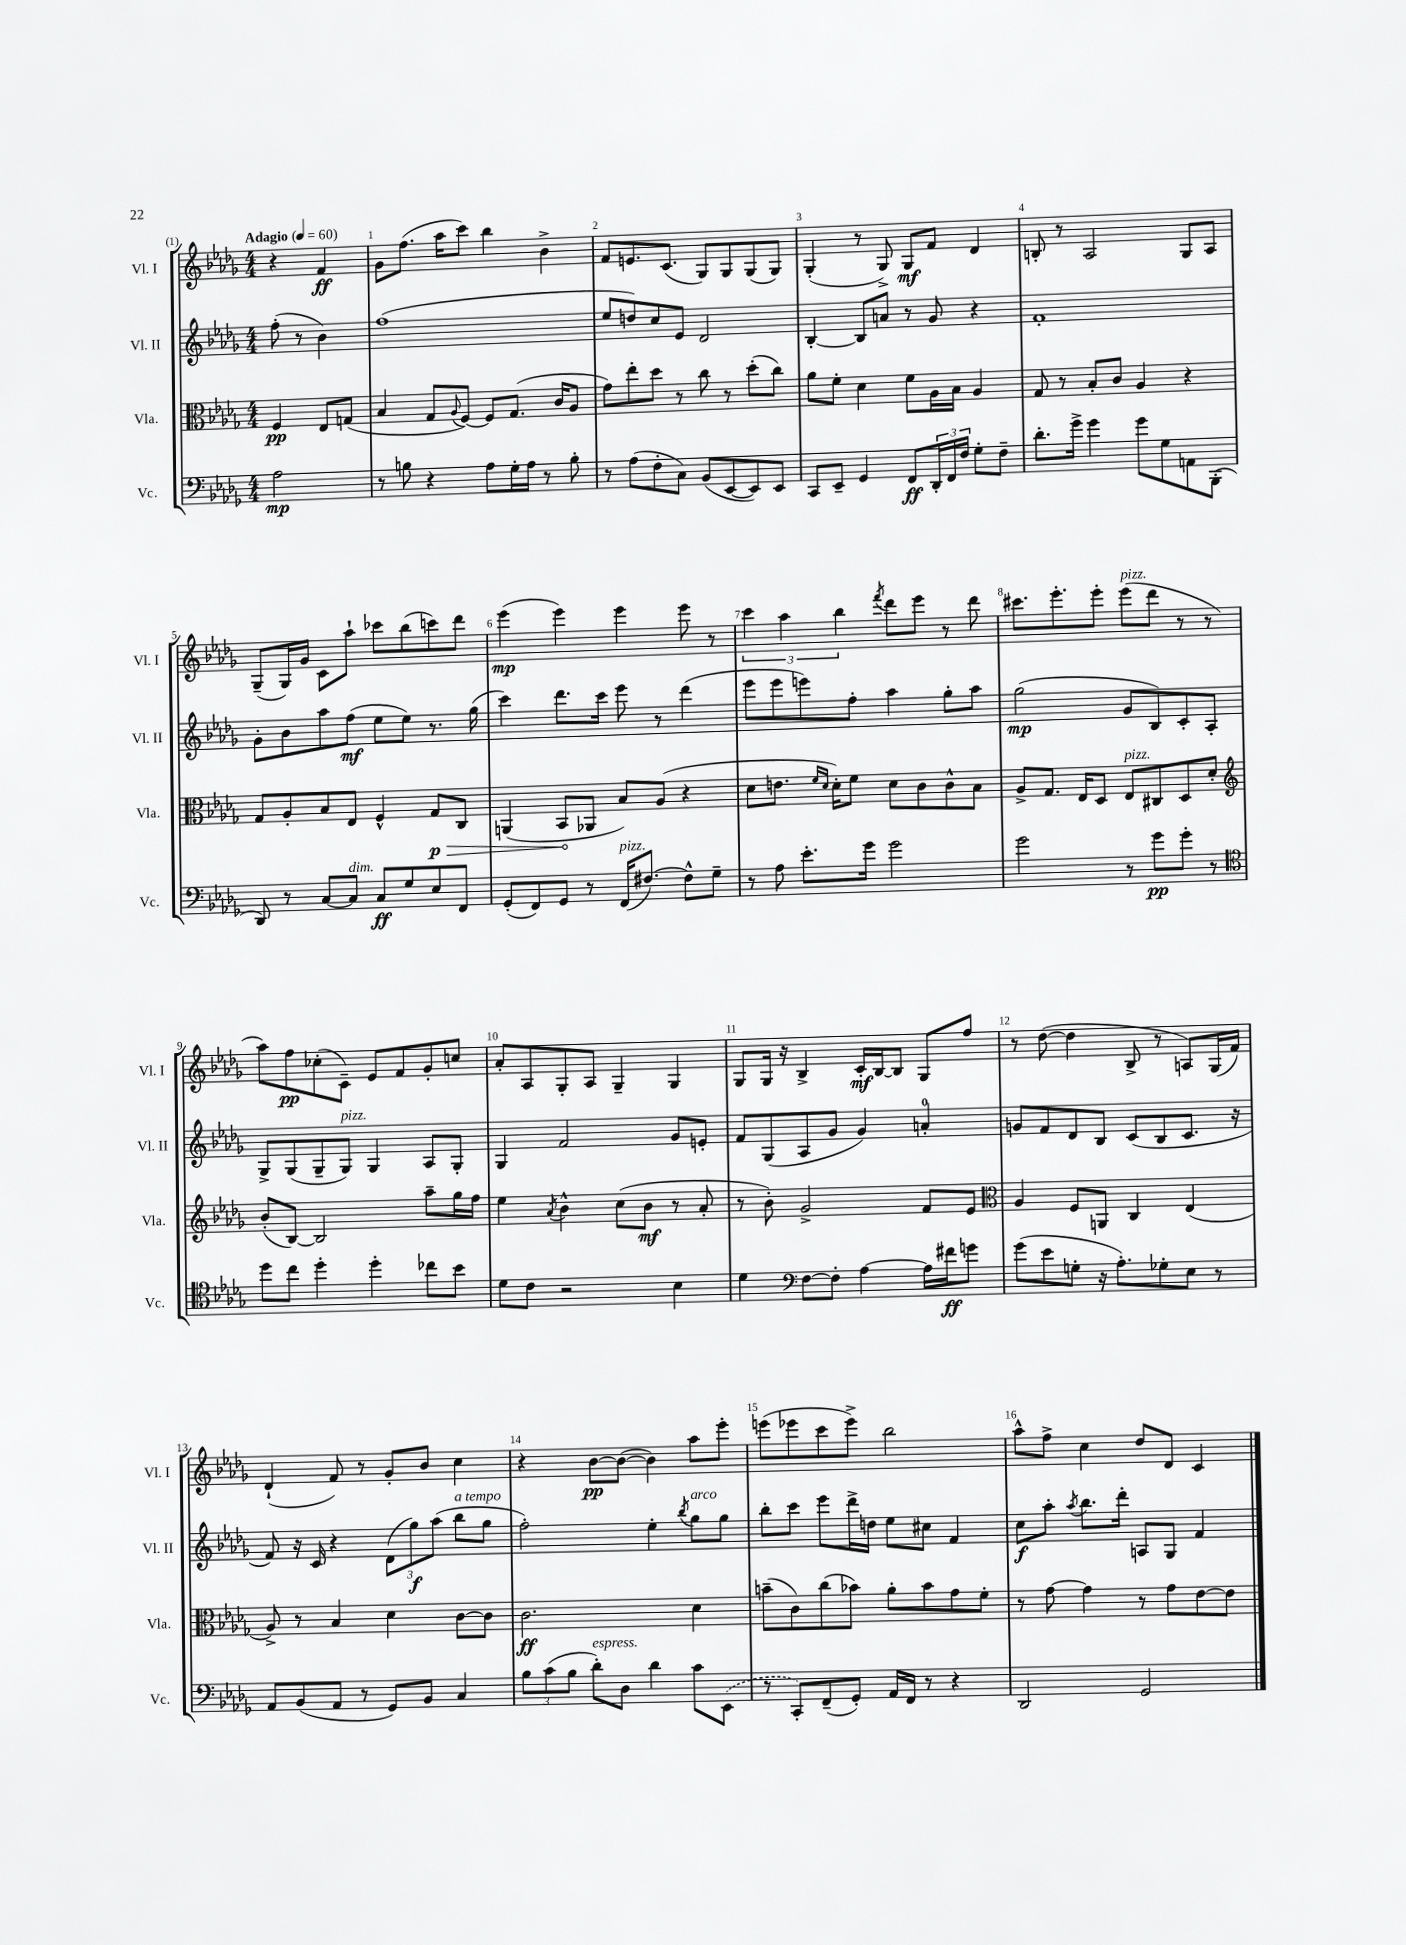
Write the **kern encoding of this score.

**kern	**kern	**kern	**kern
*staff4	*staff3	*staff2	*staff1
*clefF4	*clefC3	*clefG2	*clefG2
*k[b-e-a-d-g-]	*k[b-e-a-d-g-]	*k[b-e-a-d-g-]	*k[b-e-a-d-g-]
*M4/4	*M4/4	*M4/4	*M4/4
*MM60	*MM60	*MM60	*MM60
2A-	4F	(8ff'	4r
.	.	8r	.
.	8E-	4b-)	4f
.	(8G	.	.
=	=	=	=
8r	4B-	(1ff	8g-
8B	.	.	(8.ff
4r	8G-	.	.
.	.	.	16aa-
.	8qqA-	.	.
.	[8F)	.	8ccc)
8A-	8F]	.	4bb-
16G-'	(8.G-	.	.
16A-	.	.	.
8r	.	.	4b-^
.	16c	.	.
8B'	8A-	.	.
=	=	=	=
8r	8g-)	8ee-	8f
(8A-	8ee-'	8dd)	8.e
8F'	8dd-	8cc	.
.	.	.	(8.c
8C)	8r	8e-	.
(8BB-	8cc	2d-	8G-)
[8EE-	8r	.	8G-
8EE-])	(8dd-'	.	(8G-
8EE-	8cc)	.	8G-)
=	=	=	=
8CC	8a-	[4B-'	(4G-'
8EE-~	8f'	.	.
4GG-	4d-	8B-]	8r
.	.	8a	8G-^)
8FF	8f	8r	8G-
24DD-'	16A-	8g-	8f
24FF	.	.	.
.	16B-	.	.
24F	.	.	.
8G-'	4A-	4r	4d-
8F~	.	.	.
=	=	=	=
8.d-'	8G-	1f'	8B'
.	8r	.	8r
16g-^	.	.	.
4g-	8B-'	.	2A-
.	8c	.	.
8g-	4A-	.	.
8G-	.	.	.
8AA	4r	.	8G-
(8BBB-'	.	.	8A-
=	=	=	=
8DD-)	8G-	8g-'	(8G-~
8r	8A-'	8b-	16G-)
.	.	.	16g-
[8C	8B-	8aa-	8c
8C]	8E-	(8ff	8aa-`
8C	4F^^	8ee-	8ccc-
8G-	.	8ee-)	(8bb-
8E-	8G-	8.r	8ccc)
8FF	8C	.	8ddd-
.	.	(16gg-	.
=	=	=	=
(8GG-'	(4AA	4ccc)	(4eee-
8FF)	.	.	.
8GG-	8BB-	8.ddd-	4eee-)
8r	8AA-	.	.
.	.	16ccc	.
(16FF	8B-)	8eee-	4eee-
[8.F#)	.	.	.
.	(8A-	8r	.
8F#^^]	4r	(4ddd-	8eee-
8G-~	.	.	8r
=	=	=	=
8r	8d-	8eee-	6ccc
8A-	8.e	8eee-	.
.	.	.	6aa-
8.e-'	.	8eee)	.
.	16qqf	.	.
.	16qqd-	.	.
.	16d-')	.	.
.	.	.	6bb-
.	8f	8ff'	.
16g-	.	.	.
.	.	.	8qfff
2g-	8d-	4aa-	8ddd-
.	8c	.	8eee-
.	8c^^	8gg-'	8r
.	8B-	8aa-	8ddd-
=	=	=	=
2g-	8A-^	(2gg-	8.ccc#
.	8.G-	.	.
.	.	.	8.eee-'
.	16E-	.	.
.	8D-	.	8eee-'
8r	8E-	8g-	(8eee-
8g-	8C#	8B-)	8ddd-
8g-'	8D-	8c'	8r
8r	8d-'	8A-'	8r
=	=	=	=
*clefC4	*clefG2	*	*
8dd-	(8b-'	8G-^	8aa-)
8cc	[8B-)	(8G-	8ff
4dd-'	2B-]	8G-~	(8cc-'
.	.	8G-)	8c~)
4dd-'	.	4G-	8e-
.	.	.	8f
8cc-	8aa-~	8A-	8g-'
8b-	16gg-	8G-'	8cc
.	16ff	.	.
=	=	=	=
8d-	4ee-	4G-	8a-'
8c	.	.	8A-
.	8qa-	.	.
2r	4b-^^	2f	8G-'
.	.	.	8A-
.	(8cc	.	4G-~
.	8b-	.	.
4B-	8r	8g-	4G-
.	8a-'	8e'	.
=	=	=	=
4d-	8r	8f	8G-
.	8b-')	(8G-	16G-
.	.	.	16r
*clefF4	*	*	*
[8F	2g-^	8A-	4B-^
8F']	.	8g-	.
[4A-	.	4g-)	16c'
.	.	.	[16B-
.	.	.	8B-]
16A-]	8f	4a'	8G-
16f#	.	.	.
8g	8e-	.	8ff
=	=	=	=
*	*clefC3	*	*
(8g-	4A-	8g	8r
8e-	.	8f	([8dd-
8G'	8F	8d-	4dd-]
16r	8AA	8B-	.
8.A-')	.	.	.
.	4C	(8c	8B-^
8G-'	.	8B-	8r
8E-	(4E-	8.c	8A)
8r	.	.	(16G-
.	.	16r	16f)
=	=	=	=
8AA-	8A-^)	8f)	(4d-`
(8BB-	8r	16r	.
.	.	16c	.
8AA-	4B-	4r	8f)
8r	.	.	8r
8GG-)	4d-	(12d-	8g-'
.	.	12gg-)	.
8BB-	.	.	8b-
.	.	(12aa-	.
4C	[8c	8bb-	4cc
.	8c]	8gg-	.
=	=	=	=
12B-	2.c	2ff')	4r
(12c	.	.	.
12B-	.	.	.
8d-')	.	.	[8b-
8D-	.	.	(8b-_
4d-	.	4ee-'	4b-])
.	.	8qbb-	.
8c	4d-	8gg-	8aa-
(8EE-	.	8gg-	8eee-'
=	=	=	=
8r	(8b~	8bb-'	(8eee
8CC')	8c)	8ccc	8eee-
(8FF~	(8cc	8eee-	8ccc
8GG-')	8b-)	16ddd-^	8eee-^)
.	.	16dd	.
16AA-	8a-'	8ee-	2bb-
16FF	.	.	.
8r	8b-	8cc#	.
4r	8g-	4f	.
.	8f'	.	.
=	=	=	=
2DD-	8r	8cc	8aa-^^
.	[8g-	8aa-'	8ff^
.	.	8qaa-	.
.	4g-]	8.bb-	4cc
.	.	16ddd-'	.
2GG-	8r	8A	8dd-
.	8g-	8G-	8d-
.	[8e-	4f	4c
.	8e-]	.	.
==	==	==	==
*-	*-	*-	*-
